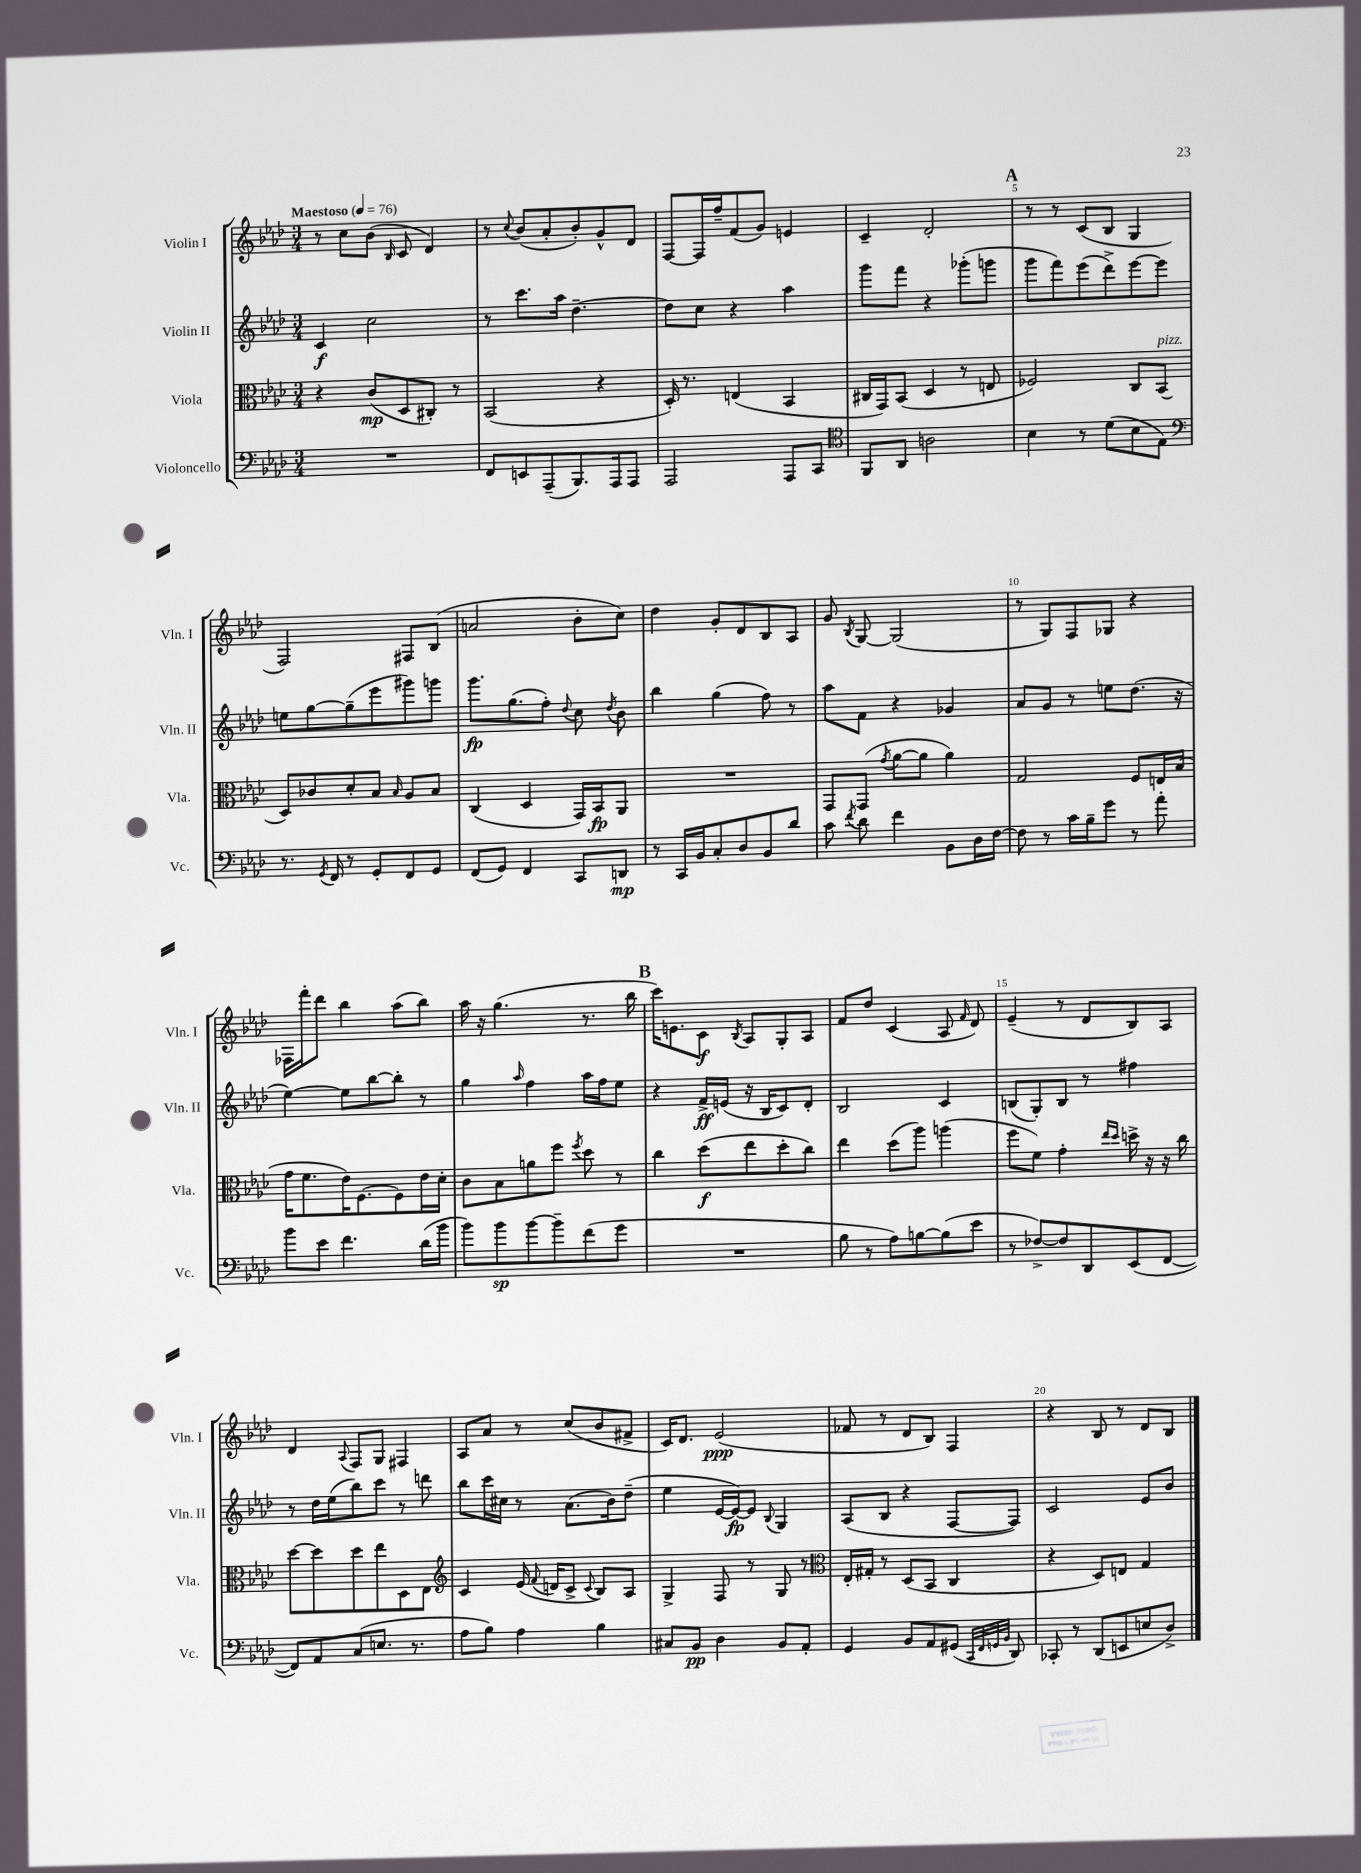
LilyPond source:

<<
\new StaffGroup <<
\new Staff = "s0" \with { instrumentName = "Violin I" shortInstrumentName = "Vln. I" } {
    \clef treble \key aes \major \numericTimeSignature \time 3/4 \tempo "Maestoso" 4 = 76
    \autoBeamOff r8 c''8[ bes'8]( \grace { bes16 } c'8 des'4) |
    r8 \appoggiatura { c''8 } bes'8[( aes'8-. bes'8-.) g'8-^ des'8] |
    f8[~ f16 f''16-- f'8( g'8]) e'4 |
    c'4-- des'2-. |
    \mark \markup { \bold "A" } r8 r8 c'8[( bes8] g4 |
    f2) fis8[ bes8]( |
    a'2 bes'8[-. c''8]) |
    des''4 g'8[-. des'8 bes8 aes8] |
    g'8 \acciaccatura { bes8 } g8~ g2( |
    r8 g8[) f8 ges8] r4 |
    fes16[ f'''16-. des'''8] bes''4 aes''8[( bes''8]) |
    aes''16 r16 g''4.( r8. bes''16 |
    \mark \markup { \bold "B" } c'''16[) e'8. c'8]\f \acciaccatura { bes8 } aes8[ g8-. aes8] |
    f'8[ des''8] c'4( aes8 \grace { f'16 } des'8) |
    ees'4--( r8 des'8[ bes8) aes8] |
    des'4 \appoggiatura { aes8 } f8[ g8] fis4 |
    aes8[ aes'8] r8 c''8[( bes'8 fis'8]-> |
    c'16[) des'8.] ees'2\ppp( |
    fes'8 r8 des'8[ bes8]) f4 |
    r4 bes8 r8 des'8[ bes8] \bar "|." |
}
\new Staff = "s1" \with { instrumentName = "Violin II" shortInstrumentName = "Vln. II" } {
    \clef treble \key aes \major \numericTimeSignature \time 3/4
    \autoBeamOff c'4\f c''2 |
    r8 c'''8.[ aes''16] des''4.~-- |
    des''8[ c''8] r4 aes''4 |
    g'''8[ f'''8] r4 ges'''8[-.( g'''8] |
    \mark \markup { \bold "A" } g'''8[ f'''8) ees'''8( des'''8->) ees'''8~ ees'''8] |
    e''8[ g''8~ g''8--( ees'''8 gis'''8) g'''8] |
    g'''8.[\fp g''8.( f''8]-.) \appoggiatura { des''8 } c''8 \acciaccatura { des''8 } bes'8 |
    bes''4 g''4( f''8) r8 |
    aes''8[ f'8] r4 ges'4 |
    aes'8[ g'8] r8 e''8[ des''8.]( r16 |
    ees''4~) ees''8[ bes''8~ bes''8]-. r8 |
    g''4 \grace { aes''16 } f''4 aes''16[ f''16 ees''8] |
    \mark \markup { \bold "B" } r4 f'16[->\ff e'16]( r16 bes16[ c'8) des'8]-. |
    bes2 c'4 |
    b8[( g8-.) b8] r8 fis''4 |
    r8 des''16[ ees''16( bes''8) c'''8] r8 d'''8 |
    bes''8[ c'''16 cis''16] r8 aes'8.[( bes'16) des''8]--( |
    ees''4 ees'16[~ ees'16~\fp) ees'8] \appoggiatura { bes8 } g4 |
    aes8[( bes8] r4 f8[~ f8]) |
    c'2 ees'8[ bes'8] \bar "|." |
}
\new Staff = "s2" \with { instrumentName = "Viola" shortInstrumentName = "Vla." } {
    \clef alto \key aes \major \numericTimeSignature \time 3/4
    \autoBeamOff r4 c'8[\mp( des8 cis8]-.) r8 |
    bes,2( r4 |
    des16-.) r8. e4( bes,4 |
    cis16[ g,16) bes,8]( des4 r8 e8 |
    \mark \markup { \bold "A" } fes2) c8[ bes,8]^\markup { \italic "pizz." }( |
    des8[) ces'8 des'8-. bes8] \grace { bes16 } aes8[ bes8] |
    c4( des4 g,16[) bes,16\fp aes,8] |
    R2. |
    g,8[ g,8]( \acciaccatura { g'8 } aes'8[~ aes'8] aes'4) |
    g2 f8[ e16 bes16]( |
    g'16[ f'8. ees'16) f8.~ f8 ees'16 des'16]-. |
    c'8[ bes8 a'8 f''8] \acciaccatura { f''8 } des''8 r8 |
    \mark \markup { \bold "B" } c''4 des''8[\f( ees''8 des''8-. c''8]) |
    ees''4 des''8[( aes''8]) a''4( |
    f''8[ f'8]) g'4-. \grace { ees''16[ des''16] } d''16-> r16 r16 c''16 |
    des''8[~ des''8 des''8 ees''8 des8 ees8] |
    \clef treble c'4 ees'16( \appoggiatura { f'8 } d'16[ c'8]-> \appoggiatura { c'8 } bes8[) aes8] |
    g4-> f8 r8 g8 r8 |
    \clef alto ees16[-. gis16]-. r8 des8[( bes,8] c4 |
    r4 des8[) e8] g4 \bar "|." |
}
\new Staff = "s3" \with { instrumentName = "Violoncello" shortInstrumentName = "Vc." } {
    \clef bass \key aes \major \numericTimeSignature \time 3/4
    \autoBeamOff R2. |
    f,8[ e,8 aes,,8--( bes,,8.) aes,,16 aes,,8] |
    aes,,2 aes,,8[ c,8] |
    \clef tenor f,8[ aes,8] a2 |
    \mark \markup { \bold "A" } bes4 r8 des'8[( bes8 ees8]) |
    \clef bass r8. \acciaccatura { g,8 } f,16 r8 g,8[-. f,8 g,8] |
    f,8[( g,8]) f,4 c,8[ d,8]\mp |
    r8 c,16[ bes,16 c8-. des8 bes,8 des'8] |
    c'8 \acciaccatura { f'8 } des'8 f'4 bes,8[ des16 f16]~ |
    f8 r8 c'16[ bes16-- g'8] r8 aes'8-. |
    bes'8[ ees'8] f'4. des'16[( bes'16] |
    bes'8[) bes'8\sp bes'8~ bes'8-- f'8( g'8] |
    \mark \markup { \bold "B" } R2. |
    bes8 r8 aes8[) b8~ b8( ees'8] |
    r8 fes8[~->) fes8 des,8 ees,8( f,8]~ |
    f,8[) aes,8 c8( e8.] r8. |
    aes8[ bes8]) aes4 bes4 |
    cis8[ bes,8]\pp des4 bes,8[ aes,8]-. |
    g,4 bes,8[ aes,8 gis,8]( \grace { c,32[ f,32 g,32 bes,32] } des,8) |
    ces,8-. r8 des,8[( e,8 e8 des8]->) \bar "|." |
}
>>
>>
\layout { \context { \Score \override BarNumber.break-visibility = ##(#f #t #t) barNumberVisibility = #(every-nth-bar-number-visible 5) } }
